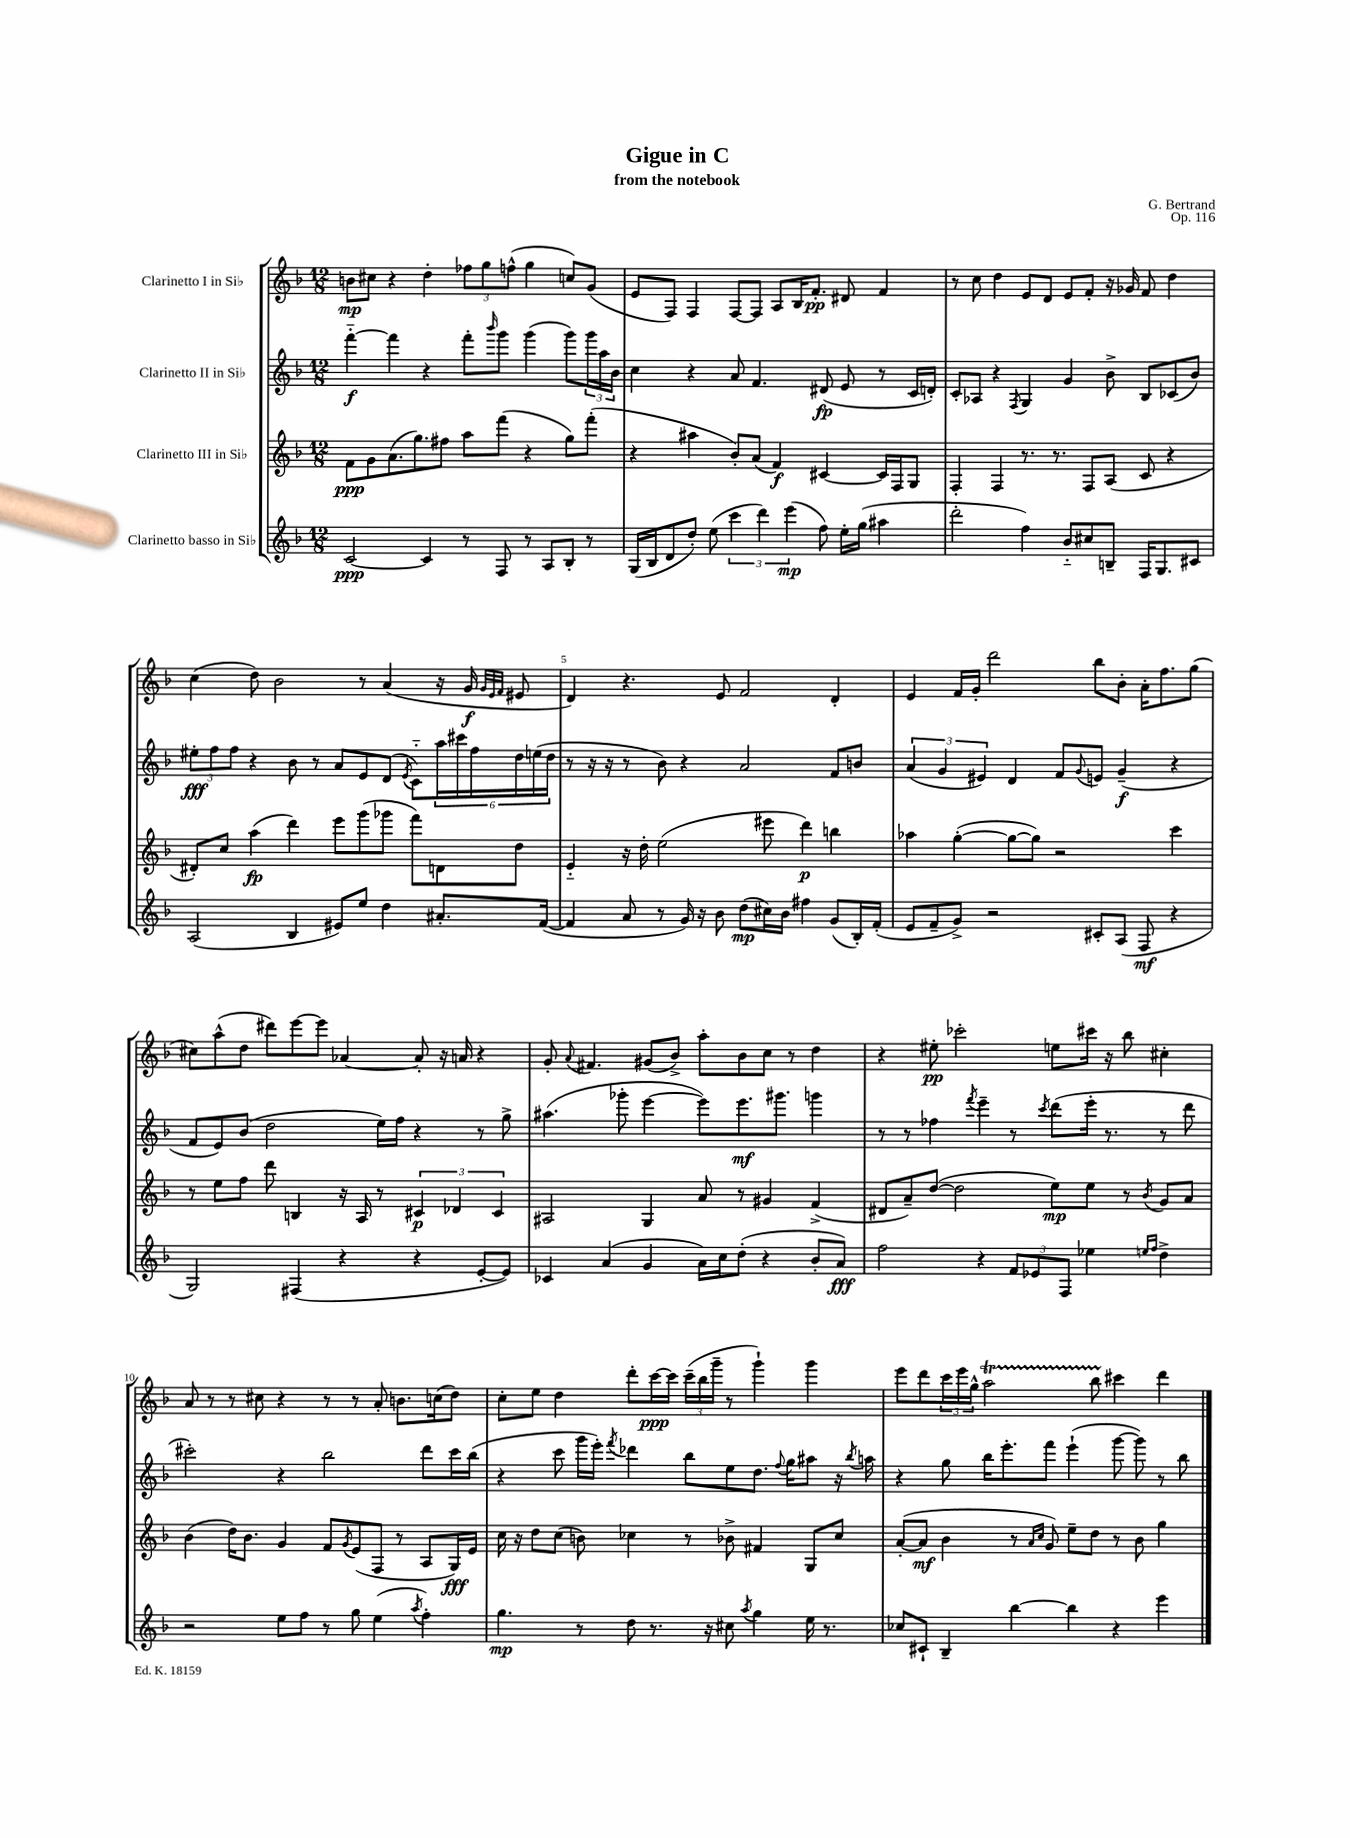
\header { title = "Gigue in C" composer = "G. Bertrand" subtitle = "from the notebook" opus = "Op. 116" }
<<
\new StaffGroup <<
\new Staff = "s0" \with { instrumentName = "Clarinetto I in Sib" } {
    \clef treble \key f \major \numericTimeSignature \time 12/8
    b'8\mp cis''8 r4 d''4-. \tuplet 3/2 { fes''8 g''8 f''8-^( } g''4 c''8) g'8( |
    e'8 f8) f4 f8~ f8 a8 bes16 f'8.-.\pp dis'8 f'4 |
    r8 c''8 d''4 e'8 d'8 e'8 f'8-. r16 ges'16 f'8 d''4 |
    c''4( d''8) bes'2 r8 a'4( r16 g'16\f \grace { g'32 e'32 f'32 } eis'8 |
    d'4) r4. e'8 f'2 d'4-. |
    e'4 f'16 g'16-. d'''2 bes''8 bes'8-. a'16-. f''8. g''8( |
    cis''8) a''8-^( d''8 dis'''8) e'''8~ e'''8 aes'4~ aes'8-. r16 a'16 r4 |
    g'8-. \appoggiatura { a'8 } fis'4. gis'8( bes'8->) a''8-. bes'8 c''8 r8 d''4 |
    r4 eis''8-.\pp ces'''2-. e''8 cis'''16 r16 bes''8 cis''4-. |
    a'8 r8 r8 cis''8 r4 r8 r8 a'8-. b'8. c''16( d''8) |
    c''8-. e''8 d''4 d'''8-. c'''16~\ppp c'''16 \tuplet 3/2 { c'''16--( bes''16 g'''16-- } r8 g'''4-!) g'''4 |
    e'''8 d'''8 \tuplet 3/2 { c'''16 e'''16 g''16-^ } a''2\startTrillSpan bes''8 cis'''4\stopTrillSpan d'''4 \bar "|." |
}
\new Staff = "s1" \with { instrumentName = "Clarinetto II in Sib" } {
    \clef treble \key f \major \numericTimeSignature \time 12/8
    f'''4~-_\f f'''4 r4 f'''8-. \grace { bes'''16 } g'''8 g'''4( g'''8) \tuplet 3/2 { g'''16 a''16 bes'16 } |
    c''4 r4 a'8 f'4. dis'8\fp( e'8 r8 c'16 d'16-.) |
    c'8-. aes8 r4 \acciaccatura { f8 } g4 g'4 bes'8-> bes8 ces'8( bes'8) |
    \tuplet 3/2 { eis''8-.\fff f''8 f''8 } r4 bes'8 r8 a'8 e'8 d'8( \acciaccatura { e'8 } c'8-_) \tuplet 6/4 { a''16 cis'''16 f''16 d''16 e''16( d''16 } |
    r8 r16 r16 r8 bes'8) r4 a'2 f'8 b'8 |
    \tuplet 3/2 { a'4( g'4 eis'4) } d'4 f'8 \appoggiatura { g'8 } e'8 g'4--\f( r4 |
    f'8 e'8) bes'8( d''2 e''16) f''16 r4 r8 g''8-> |
    ais''4.( ges'''8-. e'''4~ e'''8) e'''8.\mf gis'''8. g'''4 |
    r8 r8 fes''4 \acciaccatura { f'''8 } e'''4-- r8 \acciaccatura { c'''8 } d'''8( e'''16-. r8. r8 d'''8 |
    cis'''2-.) r4 bes''2 d'''8 cis'''16 bes''16( |
    r4 c'''8 g'''16 e'''16-.) \acciaccatura { f'''8 } des'''4 bes''8 e''8 d''8. \appoggiatura { f''8 } g''16 ais''8 r16 \acciaccatura { bes''8 } a''16 |
    r4 g''8 bes''16 e'''8.-. f'''8 e'''4-!( g'''8~ g'''8) r8 bes''8 \bar "|." |
}
\new Staff = "s2" \with { instrumentName = "Clarinetto III in Sib" } {
    \clef treble \key f \major \numericTimeSignature \time 12/8
    f'8\ppp g'8 a'8.( g''8.) fis''8 a''8 f'''8( r4 g''8) f'''8-.( |
    r4 ais''4 bes'8-.) a'8( f'4\f) cis'4~ cis'16 f16 g8 |
    f4-. f4 r8. r8. f8 a8( c'8 r4 |
    dis'8-.) c''8 a''4\fp( d'''4) e'''8 g'''8( ges'''8 f'''8) d'8 d''8 |
    e'4-_ r16 d''16-. e''2( eis'''8 d'''4\p) b''4 |
    aes''4 g''4~-.( g''8~ g''8) r2 c'''4 |
    r8 e''8 f''8 d'''8 b4 r16 a16 r8 \tuplet 3/2 { cis'4\p des'4 cis'4 } |
    ais2 g4 a'8 r8 gis'4 f'4->( |
    dis'8 a'8--) d''8~( d''2 e''8\mp) e''8 r8 \acciaccatura { bes'8 } g'8 a'8 |
    bes'4( d''16) bes'8. g'4 f'8 \acciaccatura { g'8 } e'8( f8 r8 a8 g16\fff) e'16 |
    c''16 r16 d''8 c''8( b'8) ces''4 r8 bes'8-> fis'4 g8 ces''8 |
    a'8~-.( a'8\mf bes'4 r8 \grace { a'16 c''16 } g'8) e''8-- d''8 r8 bes'8 g''4 \bar "|." |
}
\new Staff = "s3" \with { instrumentName = "Clarinetto basso in Sib" } {
    \clef treble \key f \major \numericTimeSignature \time 12/8
    c'2~\ppp c'4 r8 f8 r8 a8 bes8-. r8 |
    g16( bes16 d'8 d''8-.) e''8( \tuplet 3/2 { c'''4 d'''4) e'''4\mp( } f''8) e''16-. g''16( ais''4 |
    d'''2-. f''4) bes'8-_ cis''8 b8-- f16 g8. cis'8 |
    a2( bes4 eis'8) e''8 d''4 ais'8.-. f'16~( |
    f'4 a'8 r8 g'16) r16 bes'8 d''8\mp( cis''16) bes'16 fis''4 g'8( bes16-.) f'16-.( |
    e'8 f'8-- g'8->) r2 cis'8-. a8( f8\mf r4 |
    g2) fis4( r4 r4 e'8~-. e'8) |
    ces'4 a'4( g'4 a'16) c''16 d''8-.( r4 bes'8-. a'8\fff) |
    f''2 r4 \tuplet 3/2 { f'8 ees'8 f8 } ees''4 \grace { e''16 f''16 } d''4-> |
    r2 e''8 f''8 r8 g''8 e''4( \acciaccatura { a''8 } f''4-.) |
    g''4.\mp r8 d''8 r8. r16 cis''8 \acciaccatura { a''8 } g''4 e''16 r8. |
    ces''8 cis'8-! bes4-- bes''4~ bes''4 r4 e'''4 \bar "|." |
}
>>
>>
\layout { \context { \Score \override BarNumber.break-visibility = ##(#f #t #t) barNumberVisibility = #(every-nth-bar-number-visible 5) } }
